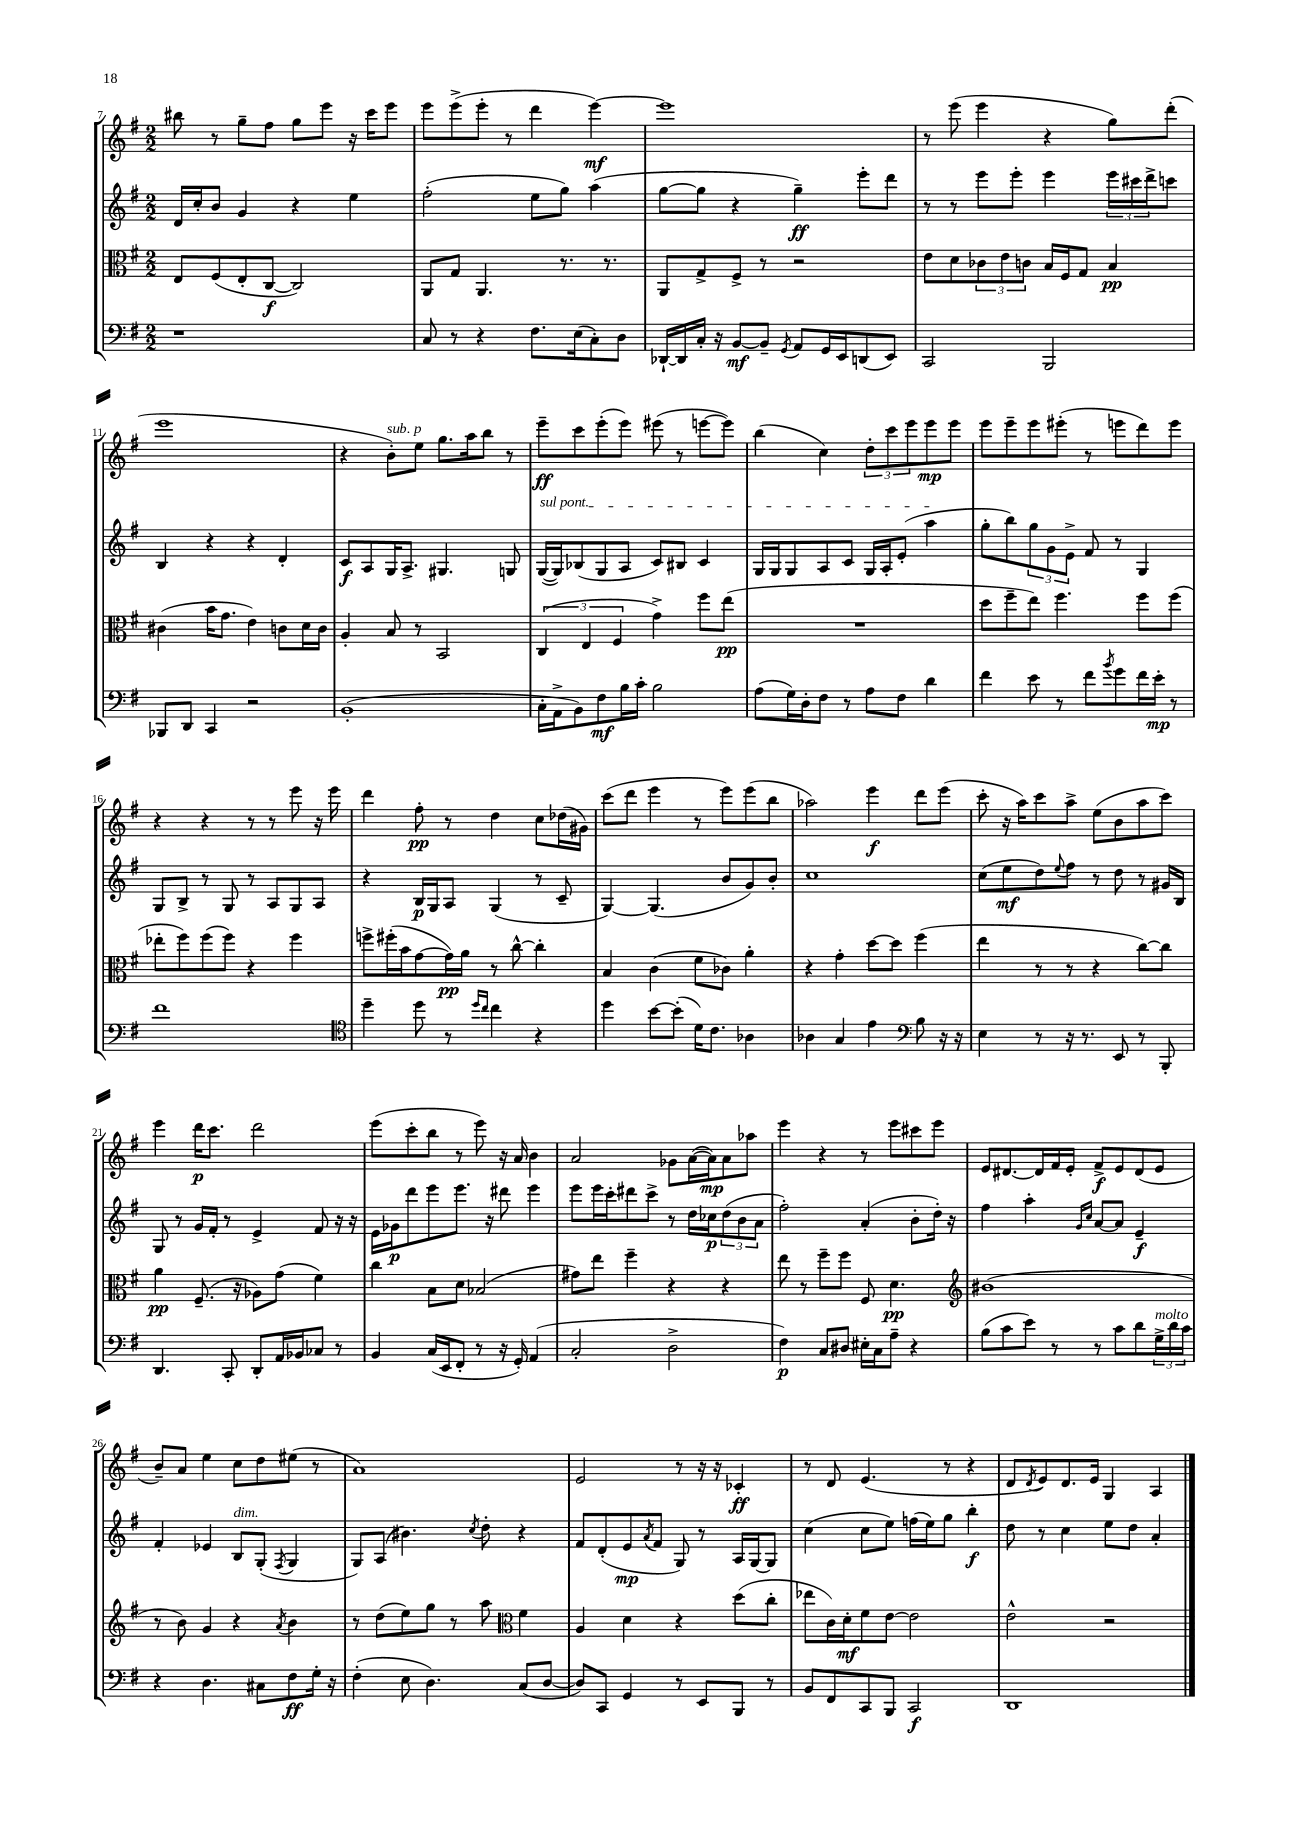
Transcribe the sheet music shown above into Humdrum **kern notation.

**kern	**dynam	**kern	**dynam	**kern	**dynam	**kern	**dynam
*part4	*part4	*part3	*part3	*part2	*part2	*part1	*part1
*staff4	*staff4	*staff3	*staff3	*staff2	*staff2	*staff1	*staff1
*clefF4	*	*clefC3	*	*clefG2	*	*clefG2	*
*k[f#]	*	*k[f#]	*	*k[f#]	*	*k[f#]	*
*M2/2	*	*M2/2	*	*M2/2	*	*M2/2	*
=7	=7	=7	=7	=7	=7	=7	=7
1r	.	8E/L	.	16d/LL	.	8bb#X\	.
.	.	.	.	16cc'/J	.	.	.
.	.	(8F#/	.	8b/J	.	8r	.
.	.	8E'/	.	4g/	.	8gg~\L	.
.	.	[8C/J	f	.	.	8ff#\J	.
.	.	2C/])	.	4r	.	8gg\L	.
.	.	.	.	.	.	8eee\J	.
.	.	.	.	4ee\	.	16r	.
.	.	.	.	.	.	16ccc\KL	.
.	.	.	.	.	.	8eee\J	.
=8	=8	=8	=8	=8	=8	=8	=8
8C/	.	8AA/L	.	(2ff#'\	.	8eee\L	.
8r	.	8G/J	.	.	.	(8eee^\	.
4r	.	4.AA/	.	.	.	8eee'\J	.
.	.	.	.	.	.	8r	.
8.F#\L	.	.	.	8ee\L	.	4ddd\	.
.	.	8.r	.	8gg\J)	.	.	.
(16E\k	.	.	.	.	.	.	.
8C'\)	.	.	.	(4aa\	.	[4eee\)	mf
.	.	8.r	.	.	.	.	.
8D\J	.	.	.	.	.	.	.
=9	=9	=9	=9	=9	=9	=9	=9
[16DD-X`/LL	.	8AA/L	.	[8gg\L	.	1eee]	.
16DD-/]	.	.	.	.	.	.	.
16C'/JJ	.	8G^/	.	8gg\J]	.	.	.
16r	.	.	.	.	.	.	.
[8BB/L	mf	8F#^/J	.	4r	.	.	.
8BB~/J]	.	8r	.	.	.	.	.
8qGG/	.	.	.	.	.	.	.
8AA/L	.	2r	.	4gg~\)	ff	.	.
16GG/L	.	.	.	.	.	.	.
16EE/J	.	.	.	.	.	.	.
(8DDn/	.	.	.	8eee'\L	.	.	.
8EE/J)	.	.	.	8ddd\J	.	.	.
=10	=10	=10	=10	=10	=10	=10	=10
2CC/	.	8e\L	.	8r	.	8r	.
.	.	8d\	.	8r	.	(8eee\	.
.	.	12c-X\	.	8eee\L	.	4eee\	.
.	.	12e\	.	.	.	.	.
.	.	.	.	8eee'\J	.	.	.
.	.	12cn\J	.	.	.	.	.
2BBB/	.	16B/LL	.	4eee\	.	4r	.
.	.	16F#/J	.	.	.	.	.
.	.	8G/J	.	.	.	.	.
.	.	4B/	pp	24eee\LL	.	8gg\L)	.
.	.	.	.	24ccc#X\	.	.	.
.	.	.	.	24ddd^\J	.	.	.
.	.	.	.	8cccn\J	.	(8ddd'\J	.
!!LO:LB:g=z
=11	=11	=11	=11	=11	=11	=11	=11
8BBB-X/L	.	(4c#X\	.	4B/	.	1eee	.
8DD/J	.	.	.	.	.	.	.
4CC/	.	16b\KL	.	4r	.	.	.
.	.	8.g\J	.	.	.	.	.
2r	.	4e\)	.	4r	.	.	.
.	.	8cn\L	.	4d'/	.	.	.
.	.	16d\L	.	.	.	.	.
.	.	16c\JJ	.	.	.	.	.
=12	=12	=12	=12	=12	=12	=12	=12
(1BB'	.	4A'/	.	8c/L	f	4r	.
.	.	.	.	8A/	.	.	.
!	!	!	!	!	!	!LO:TX:a:i:t=sub. p	!
.	.	8B/	.	16G/K	.	8b'\L)	.
.	.	.	.	8.A^/J	.	.	.
.	.	8r	.	.	.	8ee\J	.
.	.	2BB/	.	4.G#X/	.	8.gg\L	.
.	.	.	.	.	.	16aa\k	.
.	.	.	.	.	.	8bb\J	.
.	.	.	.	8Gn/	.	8r	.
=13	=13	=13	=13	=13	=13	=13	=13
!	!	!	!	!LO:TX:a:i:t=sul pont.	!	!	!
16C'\LL	.	(6C/	.	([16G/LL	.	8eee~\L	ff
16AA^\J	.	.	.	16G/J])	.	.	.
8BB\)	.	.	.	(8B-X/	.	8ccc\	.
.	.	6E/	.	.	.	.	.
8F#\	mf	.	.	8G/	.	(8eee'\	.
.	.	6F#/	.	.	.	.	.
16B\L	.	.	.	8A/J	.	8eee\J)	.
16c'\JJ	.	.	.	.	.	.	.
2B\	.	4g^\)	.	8c/L)	.	(8eee#X\	.
.	.	.	.	8B#X/J	.	8r	.
.	.	8ff#\L	.	4c/	.	[8eeen\L	.
.	.	(8ee\J	pp	.	.	8eee\J])	.
=14	=14	=14	=14	=14	=14	=14	=14
(8A\L	.	1r	.	16G/LL	.	(4bb\	.
.	.	.	.	16G/J	.	.	.
16G\L)	.	.	.	8G/	.	.	.
16D'\J	.	.	.	.	.	.	.
8F#\J	.	.	.	8A/	.	4cc\)	.
8r	.	.	.	8c/J	.	.	.
8A\L	.	.	.	16G/LL	.	12dd'\L	.
.	.	.	.	16A'/J	.	.	.
.	.	.	.	.	.	12ccc\	.
8F#\J	.	.	.	(8e'/J	.	.	.
.	.	.	.	.	.	12eee\	.
4d\	.	.	.	4aa\	.	8eee\	mp
.	.	.	.	.	.	8eee\J	.
=15	=15	=15	=15	=15	=15	=15	=15
4f#\	.	8dd\L	.	8gg'\L	.	8eee\L	.
.	.	8ff#~\	.	8bb\)	.	8eee~\	.
8e\	.	8ee\J)	.	12gg\	.	8eee\	.
.	.	.	.	12g\	.	.	.
8r	.	4.ff#\	.	.	.	(8eee#X'\J	.
.	.	.	.	12e^\J	.	.	.
8f#\L	.	.	.	8f#/	.	8r	.
8qb/	.	.	.	.	.	.	.
8g\	.	.	.	8r	.	8eeen\L	.
16f#\L	.	8ff#\L	.	4G/	.	8ddd\)	.
16e'\JJ	mp	.	.	.	.	.	.
8r	.	(8ff#\J	.	.	.	8eee\J	.
!!LO:LB:g=z
=16	=16	=16	=16	=16	=16	=16	=16
1f#	.	8ee-X'\L	.	8G/L	.	4r	.
.	.	8ff#\)	.	8B^/J	.	.	.
.	.	(8ff#\	.	8r	.	4r	.
.	.	8ff#\J)	.	8G/	.	.	.
.	.	4r	.	8r	.	8r	.
.	.	.	.	8A/L	.	8r	.
.	.	4ff#\	.	8G/	.	8eee\	.
.	.	.	.	8A/J	.	16r	.
.	.	.	.	.	.	16eee\	.
=17	=17	=17	=17	=17	=17	=17	=17
*clefC4	*	*	*	*	*	*	*
4dd~\	.	8ffn^\L	.	4r	.	4ddd\	.
.	.	(16ff#X'\L	.	.	.	.	.
.	.	16b\J	.	.	.	.	.
8dd\	.	[8g\	.	16B/LL	p	8ff#'\	pp
.	.	.	.	16G/J	.	.	.
8r	.	16g\L])	pp	8A/J	.	8r	.
.	.	16a\JJ	.	.	.	.	.
16qqdd/LL	.	.	.	.	.	.	.
16qqcc/JJ	.	.	.	.	.	.	.
4cc\	.	8r	.	(4G/	.	4dd\	.
.	.	[8cc^^\	.	.	.	.	.
4r	.	4cc'\]	.	8r	.	8cc\L	.
.	.	.	.	8c~/	.	(16dd-X\L	.
.	.	.	.	.	.	16g#X\JJ)	.
=18	=18	=18	=18	=18	=18	=18	=18
4dd\	.	4B/	.	[4G/)	.	(8ccc\L	.
.	.	.	.	.	.	8ddd\J	.
[8b\L	.	(4c\	.	(4.G/]	.	4eee\	.
(8b'\J]	.	.	.	.	.	.	.
16d\KL)	.	8f#\L	.	.	.	8r	.
8.c\J	.	.	.	.	.	.	.
.	.	8c-X\J)	.	8b/L	.	8eee\L)	.
4A-X\	.	4a'\	.	8g/)	.	(8eee\	.
.	.	.	.	8b'/J	.	8bb\J	.
=19	=19	=19	=19	=19	=19	=19	=19
4A-X\	.	4r	.	1cc	.	2aa-X\)	.
4G/	.	4g'\	.	.	.	.	.
4e\	.	[8dd\L	.	.	.	4eee\	f
.	.	8dd\J]	.	.	.	.	.
*clefF4	*	*	*	*	*	*	*
8B\	.	(4ff#\	.	.	.	8ddd\L	.
16r	.	.	.	.	.	(8eee\J	.
16r	.	.	.	.	.	.	.
=20	=20	=20	=20	=20	=20	=20	=20
4E\	.	4ee\	.	(8cc\L	.	8ccc'\	.
.	.	.	.	8ee\	mf	16r	.
.	.	.	.	.	.	16aa\KL)	.
8r	.	8r	.	8dd\)	.	8ccc\	.
.	.	.	.	8qqee/	.	.	.
16r	.	8r	.	8ff#\J	.	8aa^\J	.
8.r	.	.	.	.	.	.	.
.	.	4r	.	8r	.	(8ee\L	.
8EE/	.	.	.	8dd\	.	8b\	.
8r	.	[8cc\L)	.	8r	.	8aa\	.
8BBB'/	.	8cc\J]	.	16g#X/LL	.	8ccc\J)	.
.	.	.	.	16B/JJ	.	.	.
!!LO:LB:g=z
=21	=21	=21	=21	=21	=21	=21	=21
4.DD/	.	4a\	pp	8G/	.	4eee\	.
.	.	.	.	8r	.	.	.
.	.	(8.F#~/	.	16g/LL	.	16ddd\KL	p
.	.	.	.	16f#'/JJ	.	8.ccc\J	.
8CC'/	.	.	.	8r	.	.	.
.	.	16r	.	.	.	.	.
8DD'/L	.	8A-X\L)	.	4e^/	.	2ddd\	.
16AA/L	.	(8g\J	.	.	.	.	.
16BB-X/J	.	.	.	.	.	.	.
8C-X/J	.	4f#\)	.	8f#/	.	.	.
8r	.	.	.	16r	.	.	.
.	.	.	.	16r	.	.	.
=22	=22	=22	=22	=22	=22	=22	=22
4BB/	.	4cc\	.	16e\LL	.	(8eee\L	.
.	.	.	.	16g-X\J	p	.	.
.	.	.	.	8ddd\	.	8ccc'\	.
(16C/LL	.	8B\L	.	8eee\	.	8bb\J	.
16EE/J	.	.	.	.	.	.	.
8FF#'/J	.	8d\J	.	8.eee\J	.	8r	.
8r	.	(2B-X/	.	.	.	8eee\)	.
.	.	.	.	16r	.	.	.
16r	.	.	.	8ddd#X\	.	16r	.
16GG'/)	.	.	.	.	.	16a/	.
(4AA/	.	.	.	4eee\	.	4b\	.
=23	=23	=23	=23	=23	=23	=23	=23
2C'/	.	8g#X\L)	.	8eee\L	.	2a/	.
.	.	8ee\J	.	16eee\L	.	.	.
.	.	.	.	16ccc'\J	.	.	.
.	.	4ff#~\	.	8ddd#X\	.	.	.
.	.	.	.	8ccc^\J	.	.	.
2D^\	.	4r	.	8r	.	8g-X\L	.
.	.	.	.	16dd\LL	.	([16a\L	.
.	.	.	.	16cc-X\J	p	16a\J])	mp
.	.	4r	.	(12dd\	.	8a\	.
.	.	.	.	12b\	.	.	.
.	.	.	.	.	.	8aa-X\J	.
.	.	.	.	12a\J	.	.	.
=24	=24	=24	=24	=24	=24	=24	=24
4F#\)	p	8ee\	.	2ff#'\)	.	4eee\	.
.	.	8r	.	.	.	.	.
8C/L	.	8ff#~\L	.	.	.	4r	.
8D#X/J	.	8ff#\J	.	.	.	.	.
16E#X'\LL	.	8F#/	.	(4a'/	.	8r	.
16C\J	.	.	.	.	.	.	.
8A~\J	.	4.d\	pp	.	.	8eee\L	.
4r	.	.	.	8b'\L	.	8ccc#X\	.
.	.	.	.	16dd'\Jk)	.	8eee\J	.
.	.	.	.	16r	.	.	.
=25	=25	=25	=25	=25	=25	=25	=25
*	*	*clefG2	*	*	*	*	*
(8B\L	.	(1b#X	.	4ff#\	.	8e/L	.
8c\	.	.	.	.	.	[8.d#X/	.
8e\J)	.	.	.	4aa'\	.	.	.
.	.	.	.	.	.	16d#/L]	.
8r	.	.	.	.	.	16f#/	.
.	.	.	.	.	.	16e'/JJ	.
.	.	.	.	16qqg/LL	.	.	.
.	.	.	.	16qqcc/JJ	.	.	.
8r	.	.	.	[8a/L	.	8f#^/L	f
8c\L	.	.	.	8a/J]	.	8e/	.
8d\	.	.	.	4e~/	f	(8d#/	.
!LO:TX:a:i:t=molto	!	!	!	!	!	!	!
24G^\L	.	.	.	.	.	8e/J	.
24d\	.	.	.	.	.	.	.
24c\JJ	.	.	.	.	.	.	.
!!LO:LB:g=z
=26	=26	=26	=26	=26	=26	=26	=26
4r	.	8r	.	4f#'/	.	8b~/L)	.
.	.	8b\)	.	.	.	8a/J	.
4.D\	.	4g/	.	4e-X/	.	4ee\	.
!	!	!	!	!LO:TX:a:i:t=dim.	!	!	!
.	.	4r	.	8B/L	.	8cc\L	.
8C#X\L	.	.	.	(8G'/J	.	8dd\	.
.	.	8qa/	.	8qF#/	.	.	.
8F#\	ff	4b\	.	4G/	.	(8ee#X\J	.
16G'\Jk	.	.	.	.	.	8r	.
16r	.	.	.	.	.	.	.
=27	=27	=27	=27	=27	=27	=27	=27
(4F#'\	.	8r	.	8G/L)	.	1a)	.
.	.	(8dd\L	.	(8A/J	.	.	.
8E\	.	8ee\)	.	4.b#X\)	.	.	.
4.D\)	.	8gg\J	.	.	.	.	.
.	.	8r	.	.	.	.	.
.	.	.	.	8qcc/	.	.	.
.	.	8aa\	.	8dd'\	.	.	.
*	*	*clefC3	*	*	*	*	*
(8C/L	.	4f#\	.	4r	.	.	.
[8D/J	.	.	.	.	.	.	.
=28	=28	=28	=28	=28	=28	=28	=28
8D/L])	.	4A/	.	8f#/L	.	2e/	.
8CC/J	.	.	.	(8d'/	.	.	.
4GG/	.	4d\	.	8e/	mp	.	.
.	.	.	.	8qa/	.	.	.
.	.	.	.	8f#/J	.	.	.
8r	.	4r	.	8G/)	.	8r	.
8EE/L	.	.	.	8r	.	16r	.
.	.	.	.	.	.	16r	.
8BBB/J	.	(8dd\L	.	16A/LL	.	4c-X'/	ff
.	.	.	.	[16G/J	.	.	.
8r	.	8cc'\J	.	8G/J]	.	.	.
=29	=29	=29	=29	=29	=29	=29	=29
8BB/L	.	8ee-X\L	.	(4cc\	.	8r	.
8FF#/	.	16c\L)	.	.	.	8d/	.
.	.	16d'\J	mf	.	.	.	.
8CC/	.	8f#\	.	8cc\L	.	(4.e/	.
8BBB/J	.	[8e\J	.	8ee\J)	.	.	.
2CC/	f	2e\]	.	(16ffn\LL	.	.	.
.	.	.	.	16ee\J)	.	.	.
.	.	.	.	8gg\J	.	8r	.
.	.	.	.	4bb'\	f	4r	.
=30	=30	=30	=30	=30	=30	=30	=30
1DD	.	2e^^\	.	8dd\	.	8d/L	.
.	.	.	.	.	.	8qd/	.
.	.	.	.	8r	.	8e/)	.
.	.	.	.	4cc\	.	8.d/	.
.	.	.	.	.	.	16e/Jk	.
.	.	2r	.	8ee\L	.	4G/	.
.	.	.	.	8dd\J	.	.	.
.	.	.	.	4a'/	.	4A/	.
==	==	==	==	==	==	==	==
*-	*-	*-	*-	*-	*-	*-	*-
